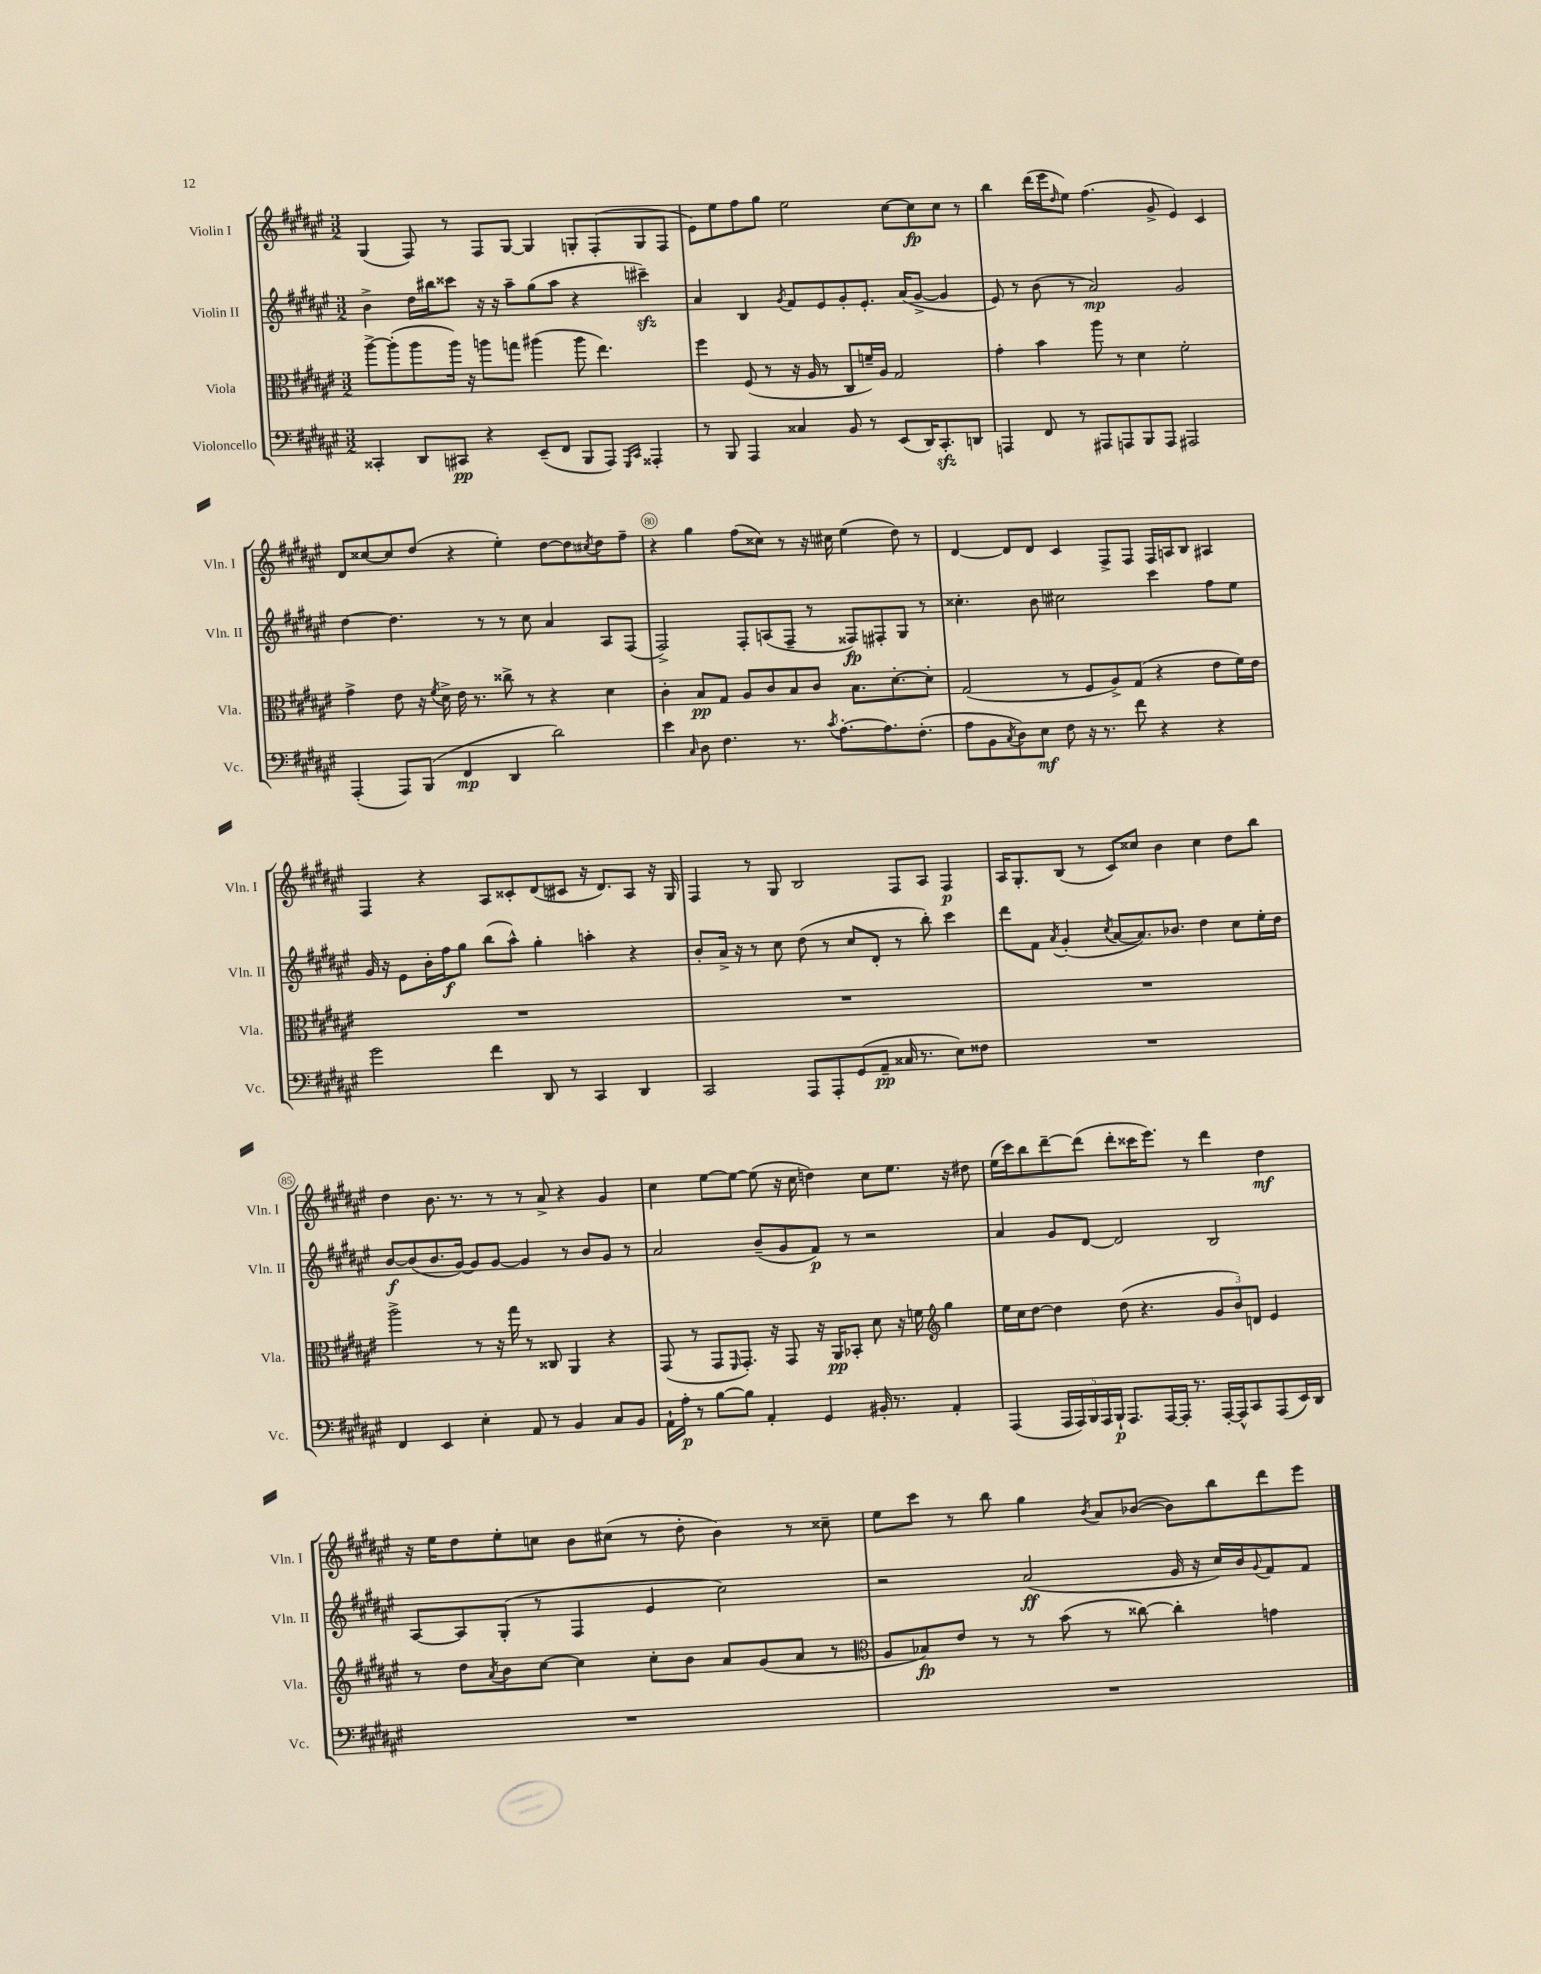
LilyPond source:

<<
\new StaffGroup <<
\new Staff = "s0" \with { instrumentName = "Violin I" shortInstrumentName = "Vln. I" } {
    \clef treble \key fis \major \numericTimeSignature \time 3/2
    gis4( fis8) r8 fis8 gis8~ gis4 g8-. fis8-.( g8 fis8 |
    eis'8) eis''8 fis''8 gis''8 eis''2 cis''8~ cis''8\fp cis''8 r8 |
    b''4 dis'''16( eis'''16 \grace { dis''16 } eis''8) fis''4.( gis'8-> eis'4) cis'4 |
    dis'8 cisis''8~ cisis''8 dis''8( r4 eis''4-.) dis''8~ dis''8 \acciaccatura { cis''8 } dis''8 fis''8-- |
    r4 gis''4 fis''8( cisis''8) r8 r16 cis''16 eis''4( dis''8) r8 |
    dis'4~ dis'8 dis'8 cis'4 fis8-> fis8 fis16 a16 b8 ais4 |
    fis4 r4 ais8 cisis'8-. dis'8( cis'8 r16 dis'8.) ais8 r16 gis16 |
    fis4 r8 gis8 b2 fis8 ais8 fis4\p |
    ais16 gis8.-. b8( r8 cis'8) cisis''8 b'4 cisis''4 dis''8 b''8 |
    dis''4 b'8. r8. r8 r8 ais'8-> r4 gis'4 |
    cis''4 eis''8~ eis''8~ eis''8( r16 cis''16 d''4) cis''8 eis''8. r16 dis''8 |
    eis''16( cis'''16) b''8 dis'''8~-- dis'''8( dis'''8-. cisis'''16 eis'''8.) r8 dis'''4 dis''4\mf |
    r16 eis''16 dis''8 eis''8-. c''8 b'8 cis''8( r8 dis''8-. b'4) r8 cisis''8-- |
    eis''8 cis'''8 r8 b''8 gis''4 \acciaccatura { b'8 } ais'8 bes'8~( bes'8) b''8 dis'''8 eis'''8 \bar "|." |
}
\new Staff = "s1" \with { instrumentName = "Violin II" shortInstrumentName = "Vln. II" } {
    \clef treble \key fis \major \numericTimeSignature \time 3/2
    b'4-> dis''16 bis''16 cisis'''8 r16 r16 ais''8-- gis''8( ais''8 r4 cis'''4--\sfz) |
    ais'4 b4 \acciaccatura { gis'8 } fis'8 eis'8 gis'8-. eis'8.-. ais'16( gis'8~-> gis'4 |
    eis'8) r8 b'8( r8 ais'2\mp) gis'2 |
    dis''4~ dis''4. r8 r8 cis''8 ais'4 ais8 fis8( |
    fis2->) fis8-. a8( fis8-- r8 fisis8\fp) fis8-. gis8 r8 |
    cisis''4.-. b'8 cis''2 cis'''4 fis''8 eis''8 |
    gis'16 r16 eis'8 b'16-. fis''16\f gis''8 b''8( ais''8-^) gis''4-. a''4-. r4 |
    b'8-. ais'16-> r16 r8 cis''8 dis''8( r8 cis''8 dis'8-. r8 b''8-.) cis'''4 |
    dis'''8 fis'8 \acciaccatura { ais'8 } gis'4-.( \acciaccatura { cis''8 } ais'8~ ais'8.) bes'8. dis''4 cis''8 eis''16-. dis''16 |
    b'8~\f b'8( b'8. gis'16~) gis'8 gis'8~ gis'4 r8 b'8 gis'8 r8 |
    ais'2 b'8--( gis'8 fis'8\p) r8 r2 |
    ais'4 gis'8 dis'8~ dis'2 b2 |
    ais8~ ais8 gis8-.( r8 fis4 eis'4 cis''2) |
    r2 ais'2\ff( gis'16 r16 cis''16) b'16 \appoggiatura { gis'8 } fis'8 fis'8 \bar "|." |
}
\new Staff = "s2" \with { instrumentName = "Viola" shortInstrumentName = "Vla." } {
    \clef alto \key fis \major \numericTimeSignature \time 3/2
    ais''8~-> ais''8-.( ais''8 ais''16) r16 a''8 g''8 ais''4( ais''8 eis''4.) |
    fis''4 fis8( r8 r16 ais16 r8 cis8 f'16--) ais16 gis2 |
    gis'4-. b'4 ais''8 r8 dis'4 fis'2-. |
    gis'4-> eis'8 r16 \acciaccatura { fis'8 } dis'16-> eis'16 r8. cisis''8-> r8 r4 dis'4 |
    cis'4-. b8\pp gis8 ais8 cis'8 b8 cis'8 b8. dis'8.~-. dis'8-. |
    gis2( r8 fis8 ais8->) gis8( r4 eis'8 fis'16) eis'16 |
    R1. |
    R1. |
    R1. |
    ais''2-> r8 r16 gis''16 r8 cisis8 ais,4 r4 |
    gis,8( r8 gis,8 \grace { fis,16 } gis,8.-.) r16 gis,8 r16 ais,16\pp bes,8-. dis'8 r16 f'16 \clef treble gis''4 |
    eis''16 cis''16 dis''8~ dis''4 dis''8( r4. \tuplet 3/2 { gis'8 b'8) d'8 } eis'4 |
    r8 dis''8 \acciaccatura { ais'8 } b'8 cis''8~ cis''4 cis''8-. b'8 ais'8 gis'8( ais'8 r8 |
    \clef alto ais8 bes8\fp) eis'8 r8 r8 b'8( r8 cisis''8~) cisis''4-. g'4 \bar "|." |
}
\new Staff = "s3" \with { instrumentName = "Violoncello" shortInstrumentName = "Vc." } {
    \clef bass \key fis \major \numericTimeSignature \time 3/2
    cisis,4-. dis,8 cis,8\pp r4 eis,8--( fis,8 b,,8 ais,,8) \grace { gis,,16 cis,16 } aisis,,4-. |
    r8 b,,8 ais,,4 cisis4 b,8 r8 eis,8( dis,16) cis,8.-.\sfz d,8 |
    a,,4 fis,8 r8 ais,,8 a,,8 b,,8 a,,8 ais,,2 |
    ais,,4-.( ais,,8) b,,8( fis,4\mp dis,4 dis'2) |
    eis'4 \grace { cis16 } dis8 fis4. r8. \acciaccatura { cis'8 } ais8.~-. ais8. fis8.-.( |
    ais8 b,8 \acciaccatura { cis8 } dis8) eis8\mf fis8 r16 r8. fis'8 r4 r4 |
    gis'2 fis'4 dis,8 r8 cis,4 dis,4 |
    cis,2 ais,,8 ais,,8-. gis,8( ais,8--\pp cisis16 r8. eis8) fisis8 |
    R1. |
    fis,4 eis,4 eis4-. ais,8 r8 b,4 cis8 b,8 |
    ais,16-! ais16-.\p r8 b8~ b8 ais,4-. gis,4 bis,16-. r8. ais,4-. |
    ais,,4( \tuplet 5/4 { ais,,16 ais,,16) b,,16 ais,,16 b,,16-!\p } ais,,8. ais,,16~ ais,,16-. r8. ais,,16~-. ais,,16-^ cis,8 ais,,8( eis,16) dis,16 |
    R1. |
    R1. \bar "|." |
}
>>
>>
\layout { \context { \Score currentBarNumber = #76 \override BarNumber.break-visibility = ##(#f #t #t) barNumberVisibility = #(every-nth-bar-number-visible 5) \override BarNumber.stencil = #(make-stencil-circler 0.1 0.3 ly:text-interface::print) } }
